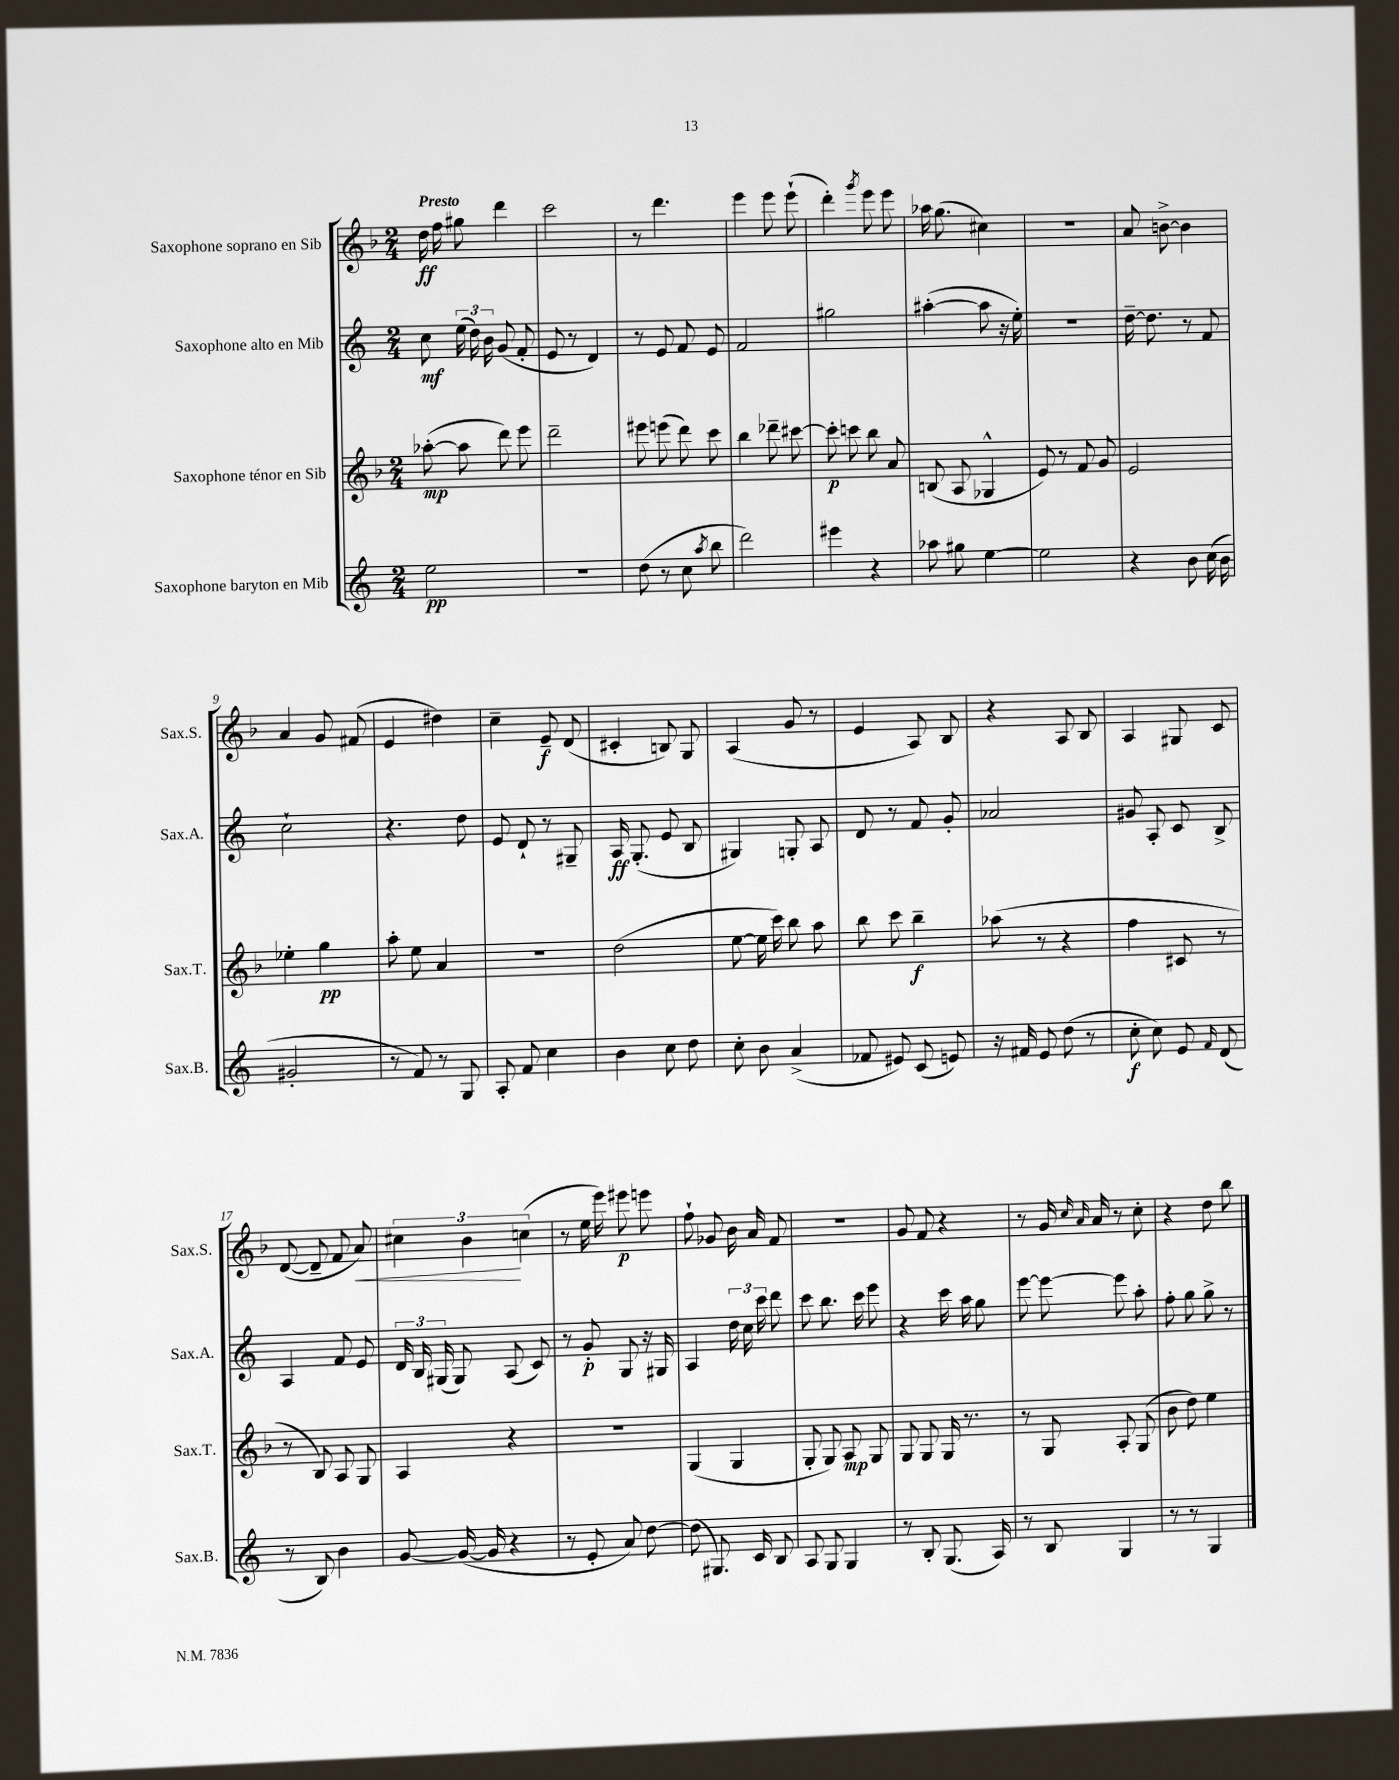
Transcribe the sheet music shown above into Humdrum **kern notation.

**kern	**kern	**kern	**kern
*staff4	*staff3	*staff2	*staff1
*clefG2	*clefG2	*clefG2	*clefG2
*k[]	*k[b-]	*k[]	*k[b-]
*M2/4	*M2/4	*M2/4	*M2/4
2ee	([8aa-'	8cc	16dd
.	.	.	16ff
.	8aa-]	(24ee	8gg#
.	.	24dd)	.
.	.	24b	.
.	8ddd)	(8g	4ddd
.	8eee	8f'	.
=	=	=	=
2r	2ddd~	8e	2ccc
.	.	8r	.
.	.	4d)	.
=	=	=	=
(8dd	8eee#	8r	8r
8r	(8eee	8e	4.ddd
8cc	8ddd)	8f	.
8qaa	.	.	.
8bb	8ccc	8e	.
=	=	=	=
2ddd)	4bb-	2f	4eee
.	8ddd-~	.	8eee
.	[8ccc#	.	(8eee`
=	=	=	=
4eee#	8ccc#']	2gg#	4ddd')
.	8ccc	.	.
.	.	.	8qggg
4r	8bb-	.	8eee
.	8a	.	8eee
=	=	=	=
8aa-	(8B	([4aa#'	16aa-
.	.	.	(8.gg
8gg#	8A	.	.
[4ee	4G-^^	8aa#]	4cc#)
.	.	16r	.
.	.	16ee')	.
=	=	=	=
2ee]	8e)	2r	2r
.	8r	.	.
.	8f	.	.
.	8g	.	.
=	=	=	=
4r	2e	[16dd~	8a
.	.	8.dd]	.
.	.	.	[8b^
8b	.	8r	4b]
(16cc	.	8f	.
16b	.	.	.
=	=	=	=
2g#'	4ee-'	2cc`	4a
.	4gg	.	8g
.	.	.	(8f#
=	=	=	=
8r	8aa'	4.r	4e
8f)	8ee	.	.
8r	4a	.	4dd#)
8G	.	8dd	.
=	=	=	=
8A'	2r	8e	4cc~
8f	.	8d`	.
4cc	.	8r	8e~
.	.	8G#~	(8d
=	=	=	=
4b	(2dd	16A	4c#'
.	.	(8.G'	.
8cc	.	8e	8B)
8dd	.	8B	8G
=	=	=	=
8cc'	[8ee	4G#)	(4A
8b	16ee]	.	.
.	16ccc)	.	.
(4a^	8bb-	8G'	8g
.	8aa	8A	8r
=	=	=	=
8f-	8bb-	8d	4e
8e#)	8ccc	8r	.
(8c	4bb-~	8f	8A)
8e)	.	8g'	8B-
=	=	=	=
16r	(8aa-	2a-	4r
16f#	.	.	.
8e	8r	.	.
(8dd	4r	.	8A
8r	.	.	8B-
=	=	=	=
8cc'	4ff	8g#	4A
8cc)	.	8A'	.
8e	8c#	8c	8G#
16qqf	.	.	.
(8d	8r	8B^	8c
=	=	=	=
8r	8r	4A	([8d
8B)	8B-)	.	8d~]
4b	8A	8f	8f
.	8G	8e	8a)
=	=	=	=
[8g	4A	24d	6cc#
.	.	24B	.
.	.	(24G#	.
(16g_	.	8G#)	.
.	.	.	6b-
16g]	.	.	.
4r	4r	(8A	.
.	.	.	(6cc
.	.	8c)	.
=	=	=	=
8r	2r	8r	8r
8e'	.	8g'	16ee
.	.	.	16eee)
8a)	.	8G	8eee#
[8dd	.	16r	8eee
.	.	16G#	.
=	=	=	=
(8dd]	(4G	4A	8ff`
8.G#)	.	.	8g-
.	4G	24dd	16b-
.	.	24cc	.
16c	.	.	16a
.	.	24ccc	.
8B	.	8ddd	8f
=	=	=	=
8A	8G'	8ccc	2r
8G	8G)	8.bb	.
4G	8A	.	.
.	.	16ccc	.
.	8G	8eee	.
=	=	=	=
8r	8G	4r	8g
8B'	8G	.	8f
(8.G	16G	16ccc	4r
.	8.r	16aa	.
.	.	8gg	.
16A)	.	.	.
=	=	=	=
8r	8r	[8eee	8r
8B	8G	8eee_	16g
.	.	.	16qqcc
.	.	.	16qqa
.	.	.	16a
4G	8A'	8eee]	8r
.	(8G	8aa'	8cc'
=	=	=	=
8r	8b-	8ff'	4r
8r	8dd)	8gg	.
4G	4ee	8gg^	8dd
.	.	8r	8bb-
==	==	==	==
*-	*-	*-	*-
